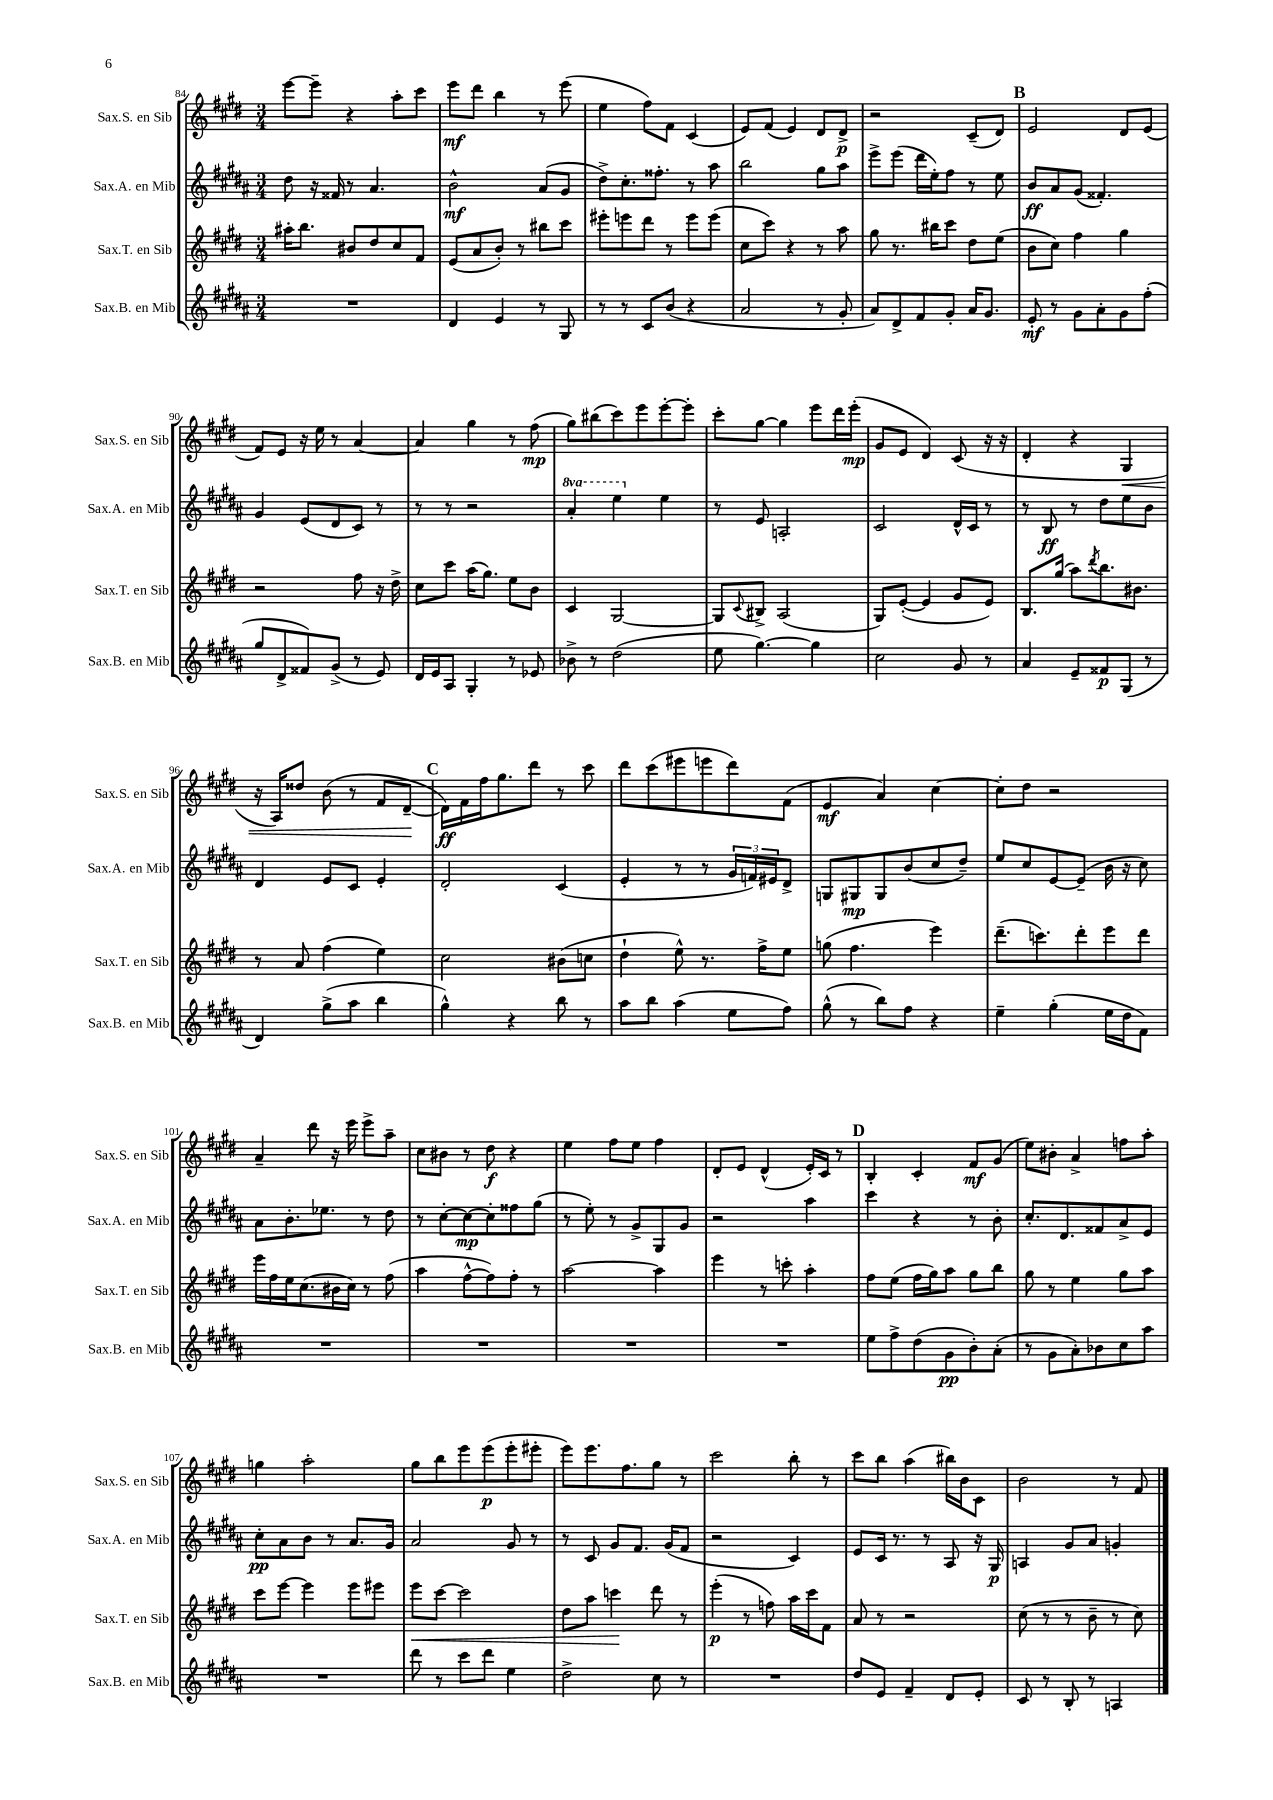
<<
\new StaffGroup <<
\new Staff = "s0" \with { instrumentName = "Sax.S. en Sib" shortInstrumentName = "Sax.S. en Sib" } {
    \clef treble \key e \major \numericTimeSignature \time 3/4
    e'''8~ e'''8-- r4 a''8-. cis'''8 |
    e'''8\mf dis'''8 b''4 r8 e'''8( |
    e''4 fis''8) fis'8 cis'4( |
    e'8) fis'8( e'4) dis'8 dis'8->\p |
    r2 cis'8--( dis'8) |
    \mark \markup { \bold "B" } e'2 dis'8 e'8( |
    fis'8) e'8 r16 e''16 r8 a'4~ |
    a'4 gis''4 r8 fis''8\mp( |
    gis''8) bis''8( cis'''8) e'''8 e'''8~-. e'''8-. |
    cis'''8-. gis''8~ gis''4 e'''8 dis'''16 e'''16-.\mp( |
    gis'8 e'8 dis'4) cis'8( r16 r16 |
    dis'4-. r4 gis4\< |
    r16 a16) disis''8 b'8( r8 fis'8 dis'8~--\! |
    \mark \markup { \bold "C" } dis'16\ff) fis'16 fis''16 gis''8. dis'''8 r8 cis'''8 |
    dis'''8 cis'''8( eis'''8 e'''8 dis'''8) fis'8( |
    e'4\mf a'4) cis''4~ |
    cis''8-. dis''8 r2 |
    a'4-- dis'''8 r16 e'''16 e'''8-> a''8-- |
    cis''8 bis'8 r8 dis''8\f r4 |
    e''4 fis''8 e''8 fis''4 |
    dis'8-. e'8 dis'4-^( e'16-.) cis'16 r8 |
    \mark \markup { \bold "D" } b4-. cis'4-. fis'8\mf gis'8( |
    e''8) bis'8-. a'4-> f''8 a''8-. |
    g''4 a''2-. |
    gis''8 b''8 e'''8 e'''8\p( e'''8-. eis'''8-. |
    e'''8) e'''8. fis''8. gis''8 r8 |
    cis'''2 b''8-. r8 |
    cis'''8 b''8 a''4( bis''16) b'16 cis'8 |
    b'2 r8 fis'8 \bar "|." |
}
\new Staff = "s1" \with { instrumentName = "Sax.A. en Mib" shortInstrumentName = "Sax.A. en Mib" } {
    \clef treble \key b \major \numericTimeSignature \time 3/4 \set Staff.ottavationMarkups = #ottavation-simple-ordinals
    dis''8 r16 fisis'16 r8 ais'4. |
    b'2-^\mf ais'8( gis'8 |
    dis''8->) cis''8.-. fisis''8.-. r8 ais''8 |
    b''2 gis''8 ais''8 |
    e'''8-> e'''8( dis'''16 e''16-.) fis''8 r8 e''8 |
    \mark \markup { \bold "B" } b'8\ff ais'8 gis'8( fisis'4.-.) |
    gis'4 e'8( dis'8 cis'8) r8 |
    r8 r8 r2 |
    \ottava #1 ais''4-. e'''4 \ottava #0 e''4 |
    r8 e'8 a2-. |
    cis'2 dis'16-^ cis'16 r8 |
    r8 b8\ff r8 dis''8 e''8 b'8 |
    dis'4 e'8 cis'8 e'4-. |
    \mark \markup { \bold "C" } dis'2-. cis'4( |
    e'4-. r8 r8 \tuplet 3/2 { gis'16 f'16) eis'16 } dis'8-> |
    g8 gis8\mp gis8 b'8( cis''8 dis''8--) |
    e''8 cis''8 e'8~ e'8--( b'16 r16 cis''8) |
    ais'8 b'8.-. ees''8. r8 dis''8 |
    r8 cis''8~-. cis''8~\mp cis''8-. fisis''8 gis''8( |
    r8 e''8-.) r8 gis'8-> gis8 gis'8 |
    r2 ais''4 |
    \mark \markup { \bold "D" } cis'''4 r4 r8 b'8-. |
    cis''8.-. dis'8. fisis'8 ais'8-> e'8 |
    cis''8-.\pp ais'8 b'8 r8 ais'8. gis'16 |
    ais'2 gis'8 r8 |
    r8 cis'8 gis'8 fis'8. gis'16( fis'8 |
    r2 cis'4) |
    e'8 cis'16 r8. r8 ais8 r16 gis16\p |
    a4 gis'8 ais'8 g'4-. \bar "|." |
}
\new Staff = "s2" \with { instrumentName = "Sax.T. en Sib" shortInstrumentName = "Sax.T. en Sib" } {
    \clef treble \key e \major \numericTimeSignature \time 3/4
    ais''16-. b''8. bis'8 dis''8 cis''8 fis'8 |
    e'8( a'8 b'8-.) r8 bis''8 cis'''8 |
    eis'''8-. e'''8 dis'''8 r8 e'''8 e'''8( |
    cis''8 cis'''8) r4 r8 a''8 |
    gis''8 r8. bis''16 cis'''8 dis''8 e''8( |
    \mark \markup { \bold "B" } b'8 cis''8) fis''4 gis''4 |
    r2 fis''8 r16 dis''16-> |
    cis''8 cis'''8 a''16( gis''8.) e''8 b'8 |
    cis'4 gis2~ |
    gis8 \appoggiatura { cis'8 } bis8-> a2( |
    gis8) e'8~-.( e'4 gis'8 e'8) |
    b8. gis''16( a''8) \acciaccatura { dis'''8 } b''8. bis'8. |
    r8 a'8 fis''4( e''4) |
    \mark \markup { \bold "C" } cis''2 bis'8( c''8 |
    dis''4-! e''8-^) r8. fis''16-> e''8 |
    g''8( fis''4. e'''4) |
    dis'''8.--( c'''8.) dis'''8-. e'''8 dis'''8 |
    e'''16 fis''16 e''16 cis''8.( bis'16 cis''16) r8 fis''8( |
    a''4 fis''8~-^ fis''8) fis''8-. r8 |
    a''2~ a''4 |
    e'''4 r8 c'''8-. a''4-. |
    \mark \markup { \bold "D" } fis''8 e''8( fis''16 gis''16) a''8 gis''8 b''8 |
    gis''8 r8 e''4 gis''8 a''8 |
    cis'''8 e'''8~ e'''4 e'''8 eis'''8 |
    e'''8\< cis'''8~ cis'''2 |
    dis''8 a''8 c'''4\! dis'''8 r8 |
    e'''4-.\p( r8 f''8) a''16 cis'''16 fis'8 |
    a'8 r8 r2 |
    cis''8( r8 r8 b'8-- r8 cis''8) \bar "|." |
}
\new Staff = "s3" \with { instrumentName = "Sax.B. en Mib" shortInstrumentName = "Sax.B. en Mib" } {
    \clef treble \key b \major \numericTimeSignature \time 3/4
    R2. |
    dis'4 e'4 r8 gis8 |
    r8 r8 cis'8 b'8( r4 |
    ais'2 r8 gis'8-. |
    ais'8) dis'8-> fis'8 gis'8-. ais'16 gis'8. |
    \mark \markup { \bold "B" } e'8-.\mf r8 gis'8 ais'8-. gis'8 fis''8-.( |
    gis''8 dis'8-> fisis'8) gis'8->( r8 e'8) |
    dis'16 e'16 ais8 gis4-. r8 ees'8 |
    bes'8-> r8 dis''2( |
    e''8 gis''4.~) gis''4 |
    cis''2 gis'8 r8 |
    ais'4 e'8-- fisis'8\p gis8( r8 |
    dis'4) gis''8->( ais''8 b''4 |
    \mark \markup { \bold "C" } gis''4-^) r4 b''8 r8 |
    ais''8 b''8 ais''4( e''8 fis''8) |
    gis''8-^( r8 b''8) fis''8 r4 |
    e''4-- gis''4-.( e''16 dis''16 fis'8) |
    R2. |
    R2. |
    R2. |
    R2. |
    \mark \markup { \bold "D" } e''8 fis''8-> dis''8( gis'8\pp b'8-.) ais'8-.( |
    r8 gis'8 ais'8-.) bes'8 cis''8 ais''8 |
    R2. |
    dis'''8 r8 cis'''8 dis'''8 e''4 |
    dis''2-> cis''8 r8 |
    R2. |
    dis''8 e'8 fis'4-- dis'8 e'8-. |
    cis'8 r8 b8-. r8 a4 \bar "|." |
}
>>
>>
\layout { \context { \Score currentBarNumber = #84 } }
